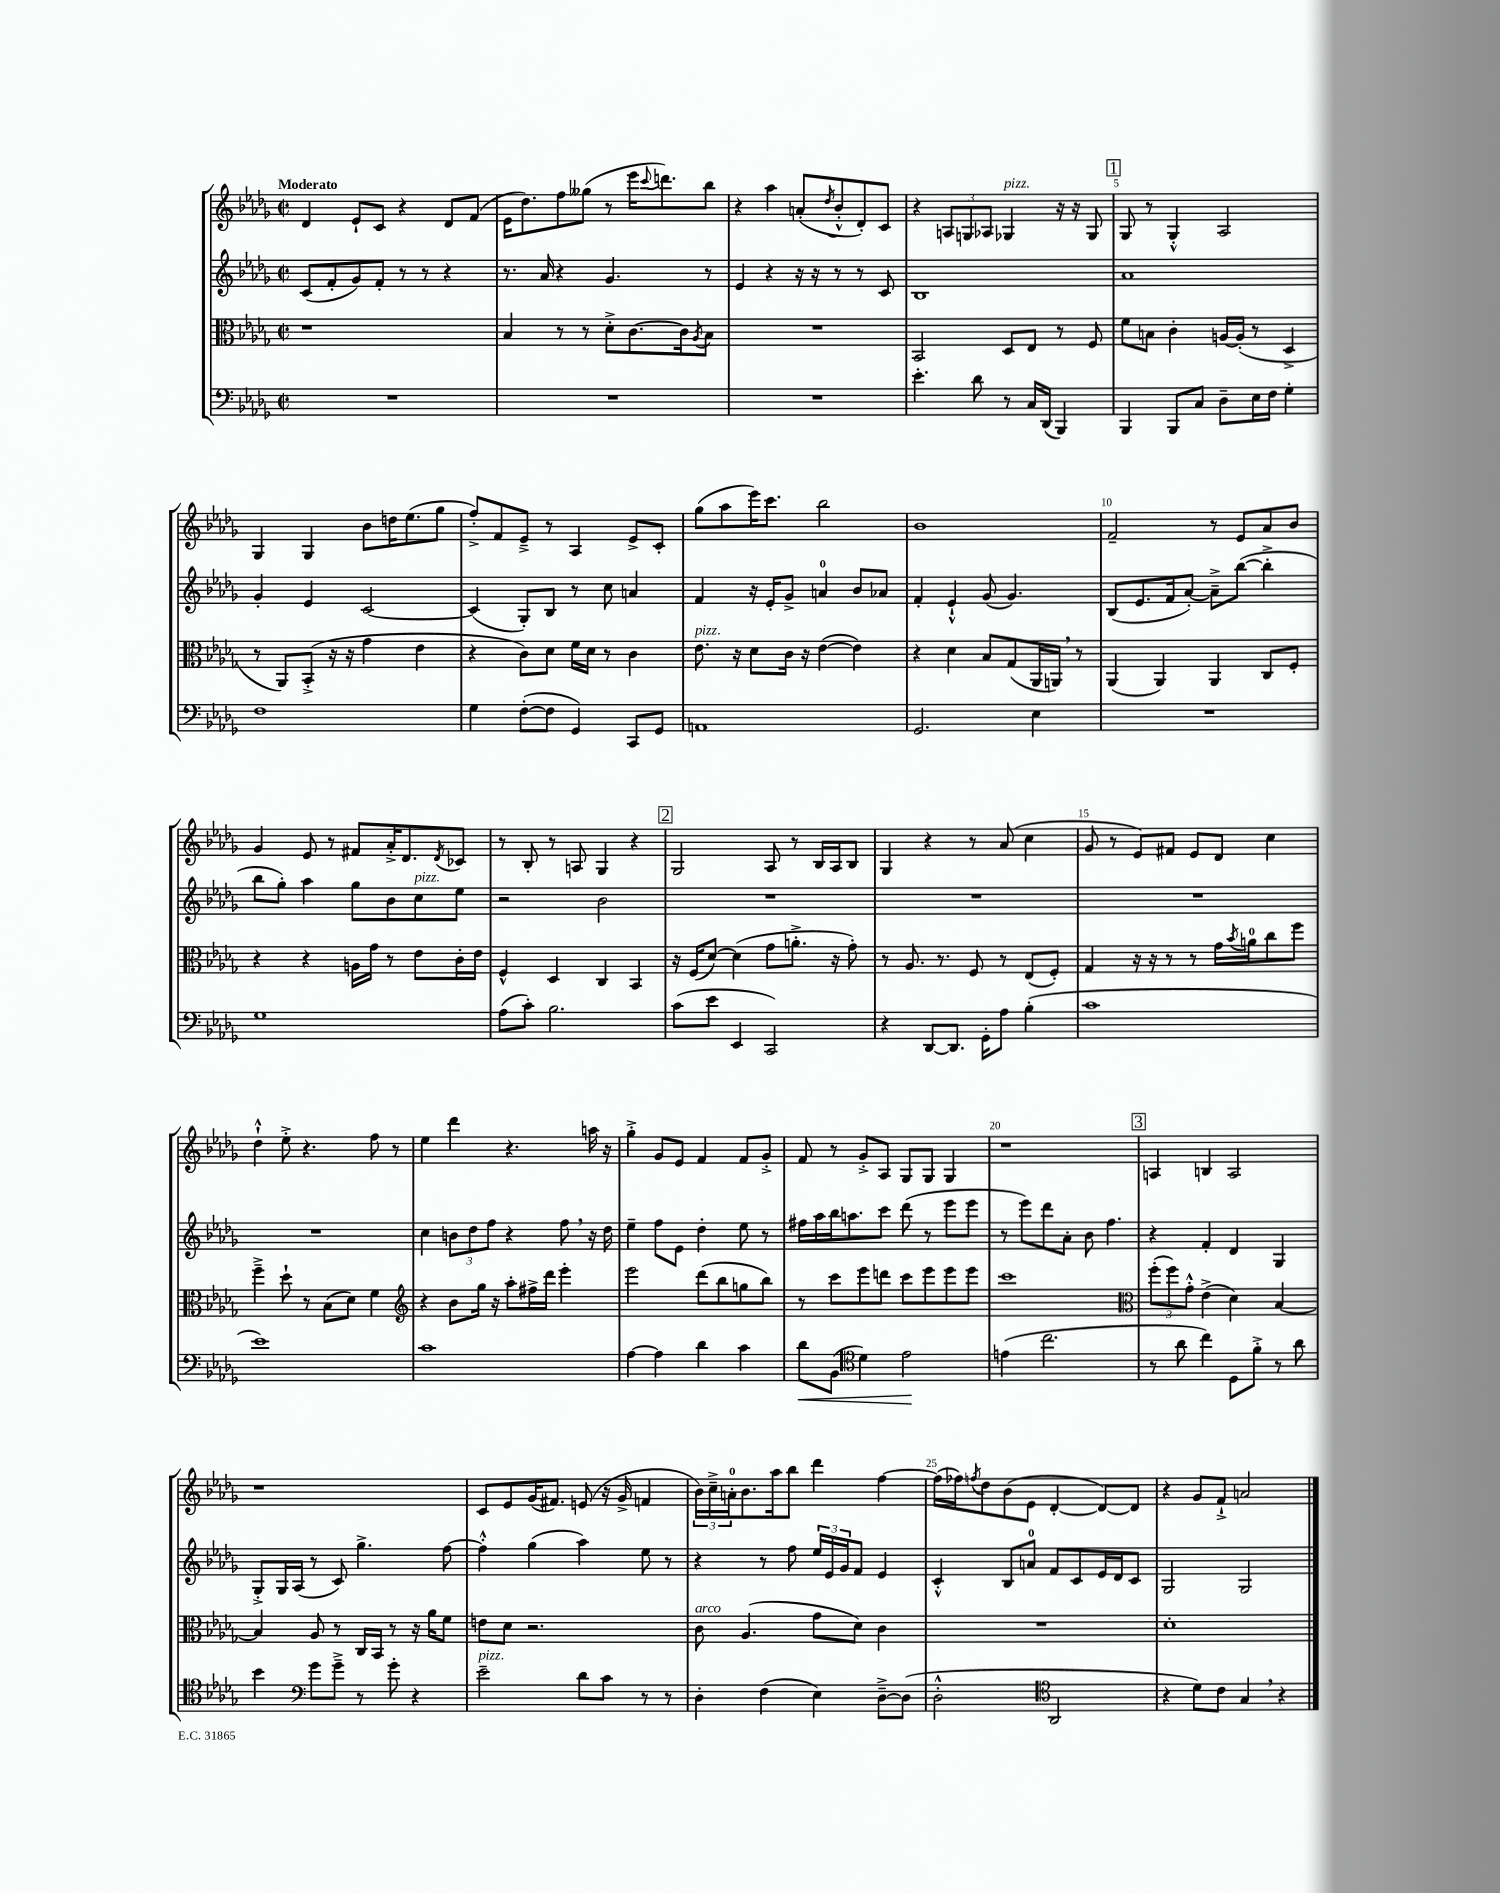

**kern	**kern	**kern	**kern
*staff4	*staff3	*staff2	*staff1
*clefF4	*clefC3	*clefG2	*clefG2
*k[b-e-a-d-g-]	*k[b-e-a-d-g-]	*k[b-e-a-d-g-]	*k[b-e-a-d-g-]
*M2/2	*M2/2	*M2/2	*M2/2
*met(c|)	*met(c|)	*met(c|)	*met(c|)
1r	1r	(8c	4d-
.	.	8f'	.
.	.	8g-)	8e-`
.	.	8f'	8c
.	.	8r	4r
.	.	8r	.
.	.	4r	8d-
.	.	.	(8f
=	=	=	=
1r	4B-	8.r	16e-
.	.	.	8.dd-)
.	.	16a-	.
.	8r	4r	8ff
.	8r	.	(8gg--
.	8d-'^	4.g-	8r
.	[8.c	.	16eee-
.	.	.	8qqccc
.	.	.	8.ddd)
.	16c]	.	.
.	8qA-	.	.
.	8B-	8r	8bb-
=	=	=	=
1r	1r	4e-	4r
.	.	4r	4aa-
.	.	16r	(8a'
.	.	16r	.
.	.	.	8qdd-
.	.	8r	8b-'^^
.	.	8r	8d-')
.	.	8c	8c
=	=	=	=
4.e-'	2BB-	1B-	4r
.	.	.	12A
.	.	.	12G
8d-	.	.	.
.	.	.	12A-
8r	8D-	.	4G-
16C	8E-	.	.
(16DD-	.	.	.
4BBB-)	8r	.	16r
.	.	.	16r
.	8F	.	8G-
=	=	=	=
4BBB-	8f	1a-	8G-
.	8B	.	8r
8BBB-	4c'	.	4G-'^^
8C	.	.	.
8D-~	[16A	.	2A-
.	(16A']	.	.
16E-	8r	.	.
16F	.	.	.
4G-'	4D-^	.	.
=	=	=	=
1F	8r	4g-'	4G-
.	8AA-)	.	.
.	(8BB-'^	4e-	4G-
.	16r	.	.
.	16r	.	.
.	4g-	[2c	8b-
.	.	.	16dd
.	.	.	(8.ee-
.	4e-	.	.
.	.	.	8gg-
=	=	=	=
4G-	4r	(4c]	8ff'^)
.	.	.	8f
([8F'	8c)	8G-')	8e-~^
8F]	8d-	8B-	8r
4GG-)	16f	8r	4A-
.	16d-	.	.
.	8r	8cc	.
8CC	4c	4a	8e-^
8GG-	.	.	8c'
=	=	=	=
1AA	8.e-	4f	(8gg-
.	.	.	8aa-
.	16r	.	.
.	8d-	16r	16eee-)
.	.	16e-'	8.ccc
.	16c	8g-^	.
.	16r	.	.
.	([4e-	4a	2bb-
.	4e-])	8b-	.
.	.	8a-	.
=	=	=	=
2.GG-	4r	4f'	1b-
.	4d-	4e-`^^	.
.	8B-	(8g-	.
.	(8G-	4.g-)	.
4E-	16AA-	.	.
.	16AA)	.	.
.	8r	.	.
=	=	=	=
1r	(4AA-	(8B-	2f~
.	.	8.e-	.
.	4AA-)	.	.
.	.	16f	.
.	.	[8a-')	.
.	4AA-	8a-~^]	8r
.	.	([8bb-	8e-
.	8C	4bb-'^]	8a-
.	8F'	.	8b-
=	=	=	=
1G-	4r	8bb-	4g-
.	.	8gg-')	.
.	4r	4aa-	8e-
.	.	.	8r
.	16A	8gg-	8f#
.	16g-	.	.
.	8r	8b-	16a-'^
.	.	.	8.d-
.	8e-	8cc	.
.	.	.	8qd-
.	16c'	8ee-	8c-
.	16e-	.	.
=	=	=	=
(8A-	4F^^	2r	8r
8c')	.	.	8B-'
2.B-	4D-	.	8r
.	.	.	8A
.	4C	2b-	4G-
.	4BB-	.	4r
=	=	=	=
(8c	16r	1r	2G-
.	(16F	.	.
8e-	[8d-)	.	.
4EE-	(4d-]	.	.
2CC)	8g-	.	8A-
.	8.a'^	.	8r
.	.	.	16B-
.	16r	.	16A-
.	8g-')	.	8B-
=	=	=	=
4r	8r	1r	4G-
.	8.A-	.	.
[8DD-	.	.	4r
.	8.r	.	.
8.DD-]	.	.	.
.	8F	.	8r
16GG-'	.	.	.
8A-	8r	.	(8a-
(4B-'	(8E-	.	4cc
.	8F')	.	.
=	=	=	=
1c	4G-	1r	8g-
.	.	.	8r
.	16r	.	8e-)
.	16r	.	.
.	8r	.	8f#
.	8r	.	8e-
.	16g-	.	8d-
.	8qb-	.	.
.	16a	.	.
.	8cc	.	4cc
.	8ff	.	.
=	=	=	=
1e-)	4ff~^	1r	4dd-`^^
.	8dd-`	.	8ee-'^
.	8r	.	4.r
.	(8B-	.	.
.	8d-)	.	.
.	4f	.	8ff
.	.	.	8r
=	=	=	=
*	*clefG2	*	*
1c	4r	4cc	4ee-
.	8b-	12b	4ddd-
.	.	12dd-	.
.	16gg-	.	.
.	.	12ff	.
.	16r	.	.
.	8aa-'	4r	4.r
.	16ff#^	.	.
.	16ddd-	.	.
.	4eee-'	8ff	.
.	.	16r	16aa
.	.	16dd-	16r
=	=	=	=
[4A-	2eee-	4ee-~	4gg-'^
4A-]	.	8ff	8g-
.	.	8e-	8e-
4d-	(8ddd-	4dd-'	4f
.	8bb-	.	.
4c	8gg	8ee-	8f
.	8bb-)	8r	8g-'^
=	=	=	=
8d-	8r	16ff#	8f
.	.	16aa-	.
(8BB-	8ccc	16bb-	8r
.	.	8.aa	.
*clefC4	*	*	*
4d-)	8eee-	.	8g-'^
.	8ddd	8ccc	8A-
2e-	8ccc	(8ddd-	8G-
.	8eee-	8r	8G-
.	8eee-	8eee-	4G-
.	8eee-	8eee-	.
=	=	=	=
(4e	1ccc	8r	1r
.	.	8eee-)	.
2.cc	.	8ddd-	.
.	.	8a-'	.
.	.	8b-	.
.	.	4.ff	.
=	=	=	=
*	*clefC3	*	*
8r	(12ff'	4r	4A
.	12ff)	.	.
8a-	.	.	.
.	12g-'^^	.	.
4cc)	(4e-^	4f'	4B
8D-	4d-)	4d-	2A
8f'^	.	.	.
8r	[4B-	4G-	.
8a-	.	.	.
=	=	=	=
4b-	4B-]	8G-'^	1r
.	.	16G-	.
.	.	(16A-	.
*clefF4	*	*	*
8g-	8A-	8r	.
8g-~^	8r	8c)	.
8r	16C	4.gg-^	.
.	16BB-	.	.
8g-'	8r	.	.
4r	16r	.	.
.	16a-	.	.
.	8f	[8ff	.
=	=	=	=
2e-~	8e	4ff'^^]	8c
.	8d-	.	8e-
.	2.r	(4gg-	(16g-
.	.	.	8.f#)
8d-	.	4aa-)	(8e
8c	.	.	16r
.	.	.	16g-^
8r	.	8ee-	4f
8r	.	8r	.
=	=	=	=
4D-'	8c	4r	24b-)
.	.	.	24cc~^
.	.	.	24a'
.	(4.A-	.	8.b-
(4F	.	8r	.
.	.	.	16aa-
.	.	8ff	8bb-
4E-)	8g-	24ee-	4ddd-
.	.	24e-	.
.	.	24g-	.
.	8d-)	8f	.
[8D-~^	4c	4e-	[4ff
(8D-]	.	.	.
=	=	=	=
2D-'^^	1r	4c'^^	(16ff]
.	.	.	16ff-)
.	.	.	8qff
.	.	.	8dd-
.	.	8B-	(8b-
.	.	8a	8e-
*clefC4	*	*	*
2AA-	.	8f	[4d-'
.	.	8c	.
.	.	16e-	8d-_)
.	.	16d-	.
.	.	8c	8d-]
=	=	=	=
4r	1d-'	2G-	4r
8d-)	.	.	8g-
8c	.	.	8f`^
4G-	.	2G-	2a
4r	.	.	.
==	==	==	==
*-	*-	*-	*-
